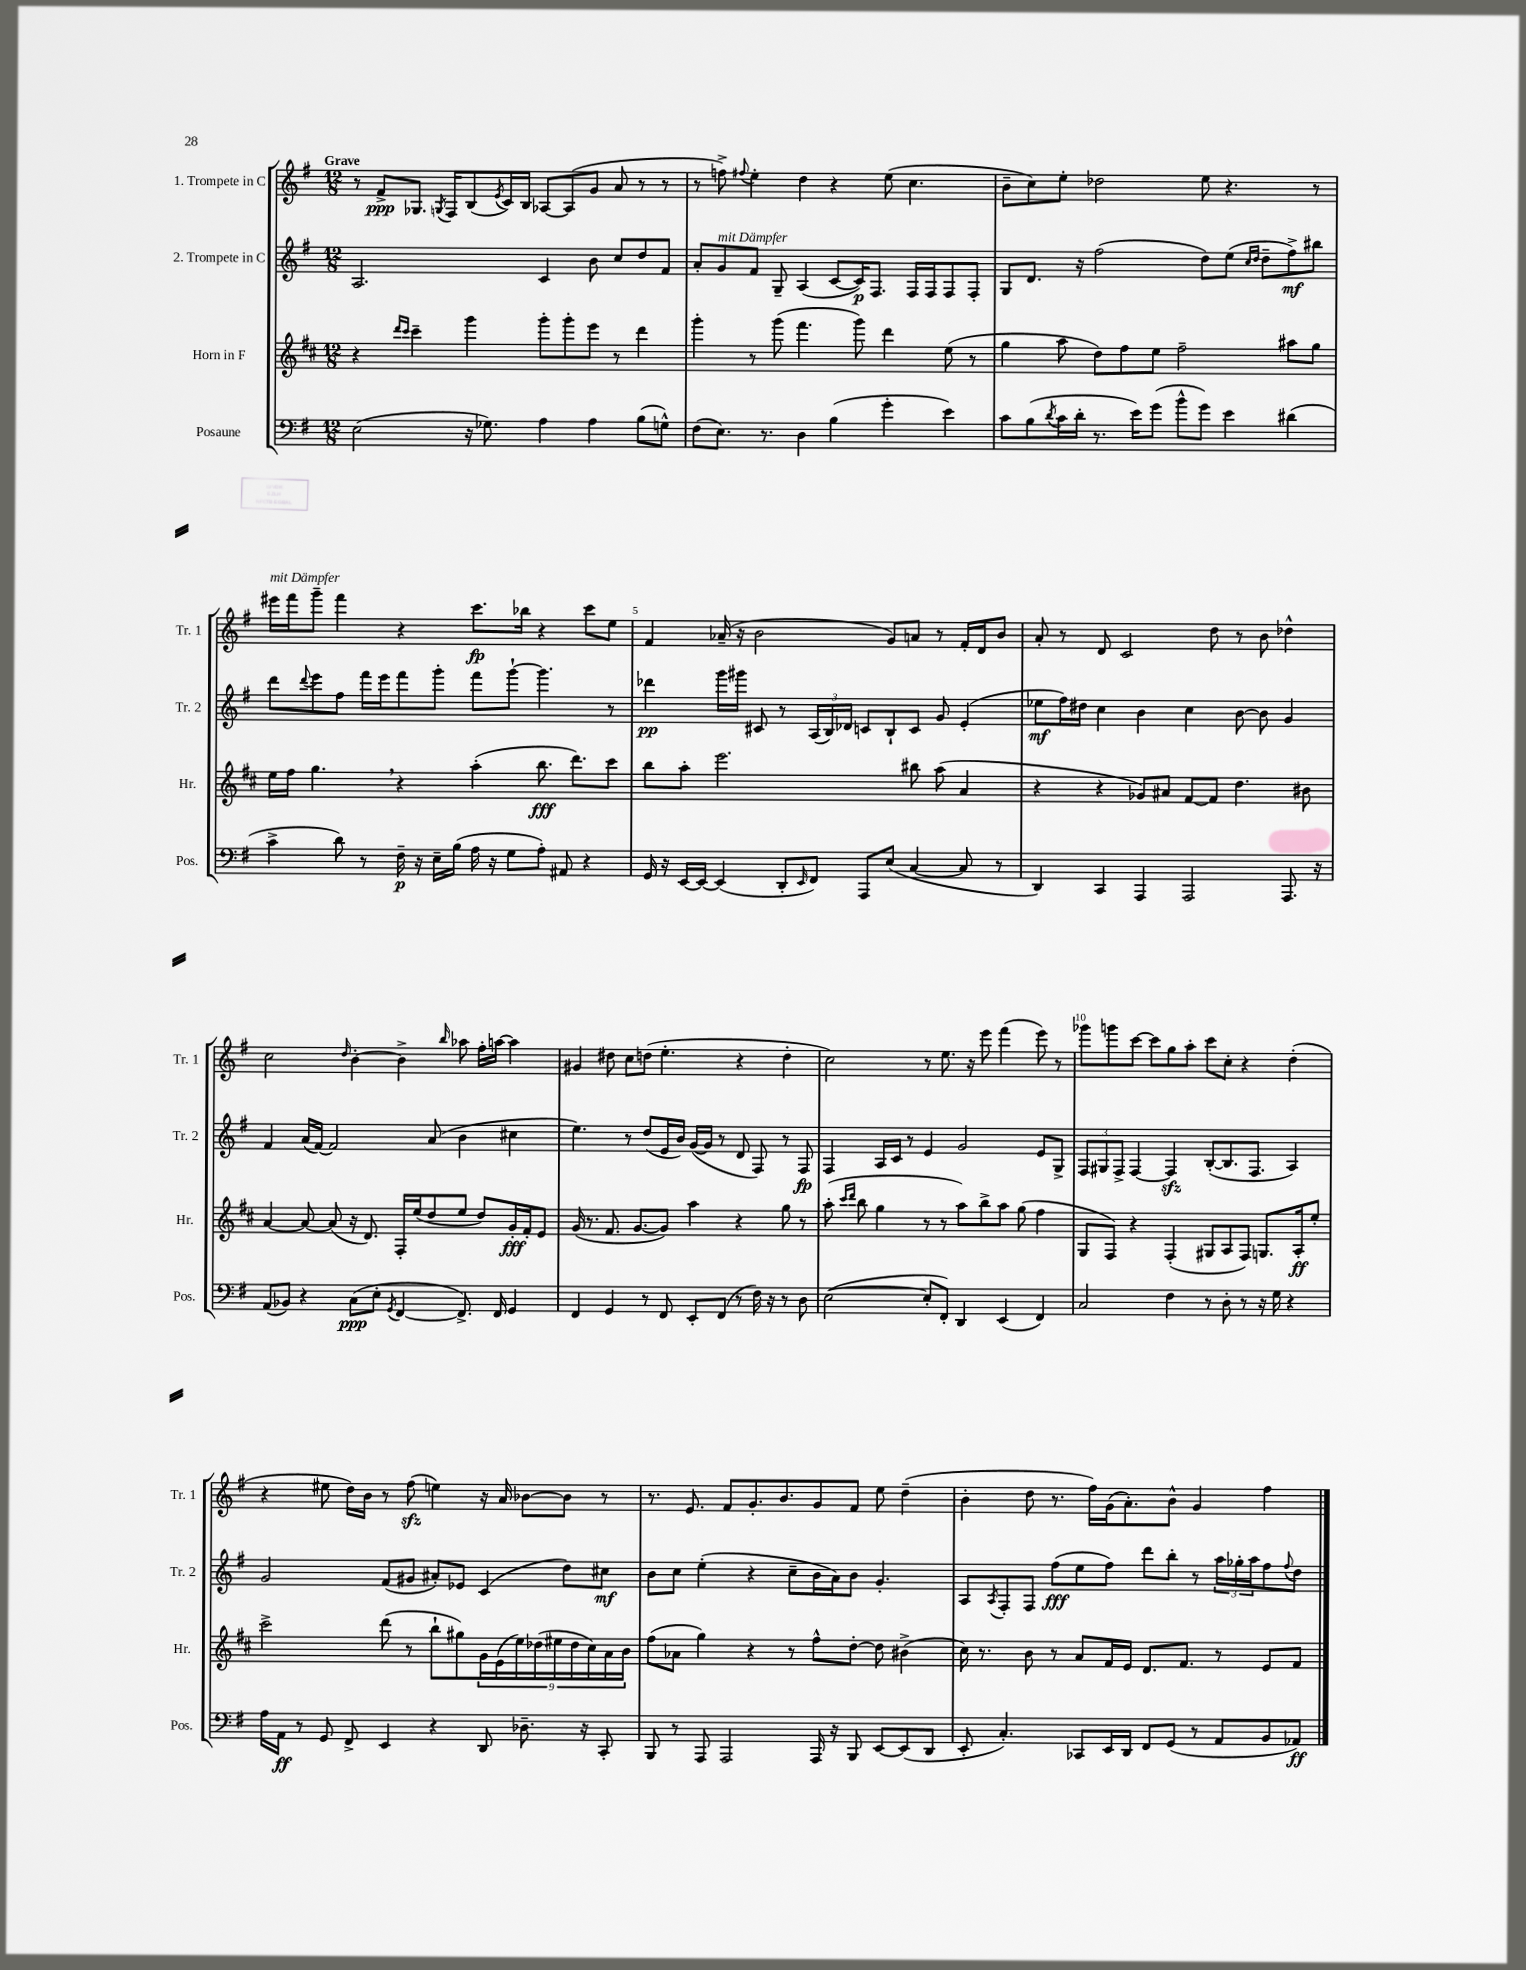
<<
\new StaffGroup <<
\new Staff = "s0" \with { instrumentName = "1. Trompete in C" shortInstrumentName = "Tr. 1" } {
    \clef treble \key g \major \numericTimeSignature \time 12/8 \tempo "Grave"
    r8 fis'8->\ppp ges8. \acciaccatura { g8 } fis16 b8( \acciaccatura { e'8 } c'16) b16 aes8~ aes8( g'8 a'8 r8 r8 |
    r8 f''8->) \appoggiatura { fis''8 } e''4-. d''4 r4 e''8( c''4. |
    b'8-- c''8) e''8-. des''2 e''8 r4. r8 |
    eis'''16^\markup { \italic "mit Dämpfer" } fis'''16 g'''8-- fis'''4 r4 c'''8.\fp bes''16 r4 c'''8 e''8 |
    fis'4 aes'16--( r16 b'2 g'8) a'8 r8 fis'16-. d'16 b'8 |
    a'8-. r8 d'8 c'2 d''8 r8 b'8 des''4-^ |
    c''2 \grace { d''16 } b'4~-. b'4-> \grace { b''16 } aes''8 fis''16-. a''16~ a''4 |
    gis'4 dis''8 c''8 d''8( e''4.-. r4 d''4-. |
    c''2) r8 e''8. r16 e'''8 fis'''4( e'''8) r8 |
    ges'''8 g'''8 c'''8~ c'''8 g''8 a''8-. c'''8 c''8-. r4 d''4-.( |
    r4 eis''8 d''16) b'16 r8 fis''8\sfz( e''4) r16 a'16 bes'8~ bes'8 r8 |
    r8. e'8. fis'8 g'8.-. b'8. g'8 fis'8 e''8 d''4--( |
    b'4-. d''8 r8. fis''16) g'16( a'8.-.) b'8-^ g'4 fis''4 \bar "|." |
}
\new Staff = "s1" \with { instrumentName = "2. Trompete in C" shortInstrumentName = "Tr. 2" } {
    \clef treble \key g \major \numericTimeSignature \time 12/8
    a2. c'4 b'8 c''8 d''8 fis'8 |
    a'8-. g'8^\markup { \italic "mit Dämpfer" } fis'8 g8-- a4( c'8~ c'16\p) fis8. fis16 fis16 fis8 fis8-. |
    g8 d'8. r16 fis''2( d''8) e''8( \grace { c''16 d''16 } d''8-- fis''8->\mf) bis''8 |
    d'''8 \appoggiatura { d'''8 } e'''8 fis''8 fis'''16 e'''16 fis'''8 g'''8-. fis'''8 g'''8~-! g'''4. r8 |
    des'''4\pp g'''16 gis'''16 cis'8 r8 \tuplet 3/2 { a16( b16) des'16 } c'8 b8-! c'8 g'8 e'4-.( |
    ees''8\mf fis''16) dis''16 c''4 b'4 c''4 b'8~ b'8 g'4 |
    fis'4 a'16( fis'16~) fis'2 a'8( b'4 cis''4 |
    e''4.) r8 d''8( e'16 b'16) g'16~( g'16 r8 d'8 fis8) r8 fis8\fp |
    fis4 a16 c'16 r8 e'4 g'2 e'8 g8-> |
    \tuplet 3/2 { fis8 gis8 fis8-> } fis4~ fis4\sfz b8~-.( b8. fis8. a4) |
    g'2 fis'8( gis'8 ais'8-.) ees'8 c'4( d''8) cis''8\mf |
    b'8 c''8 e''4-.( r4 c''8-- b'16 a'16) b'8 g'4.-. |
    a8 \acciaccatura { a8 } fis8-. fis8 fis''8\fff( e''8 fis''8) d'''8 b''8-. r8 \tuplet 3/2 { a''16 ges''16-. a''16 } fis''8 \appoggiatura { fis''8 } d''8 \bar "|." |
}
\new Staff = "s2" \with { instrumentName = "Horn in F" shortInstrumentName = "Hr." } {
    \clef treble \key d \major \numericTimeSignature \time 12/8
    r4 \grace { d'''16 cis'''16 } cis'''4-- g'''4 g'''8-. g'''8-. e'''8 r8 d'''4 |
    g'''4-. r8 g'''8( fis'''4. g'''8) d'''4 e''8( r8 |
    g''4 a''8 d''8) fis''8 e''8 fis''2-- ais''8 g''8 |
    e''16 fis''16 g''4. \breathe r4 a''4-.( b''8.\fff d'''8.) cis'''8 |
    b''8 a''8-. e'''2. bis''8 a''8( a'4 |
    r4 r4 ges'8) ais'8 fis'8~ fis'8 d''4. bis'8 |
    a'4~ a'8~ a'8( r16 d'8.) fis16-. e''16( d''8 e''8 d''8) g'16-.\fff fis'16-. e'8 |
    g'16( r8. fis'8. g'8.~ g'8) a''4 r4 g''8 r8 |
    a''8-.( \grace { cis'''16 d'''16 } b''8 g''4 r8 r8 a''8) b''8-> a''8 g''8( fis''4 |
    g8 fis8) r4 fis4-.( gis8 a8 fis8) g8. a16-.\ff e''8-. |
    cis'''2-> d'''8( r8 b''8-! gis''8) \tuplet 9/8 { g'16 e'16( e''16) des''16( eis''16 des''16 cis''16) a'16 b'16 } |
    fis''8( aes'8 g''4) r4 r8 fis''8-^ d''8~-. d''8 bis'4->( |
    cis''16) r8. b'8 r8 a'8 fis'16 e'16 d'8. fis'8. r8 e'8 fis'8 \bar "|." |
}
\new Staff = "s3" \with { instrumentName = "Posaune" shortInstrumentName = "Pos." } {
    \clef bass \key g \major \numericTimeSignature \time 12/8
    e2( r16 ges8.) a4 a4 b8( g8-^) |
    fis8( e8.) r8. d4 b4( g'4-. e'4) |
    c'8 b8( \acciaccatura { d'8 } c'16 d'16-. r8. e'16) g'8( b'8-^ g'8) e'4 dis'4( |
    c'4-> d'8) r8 fis16--\p r16 e16-- b16( a16 r16 g8 a8-.) ais,8 r4 |
    g,16 r16 e,16~ e,16~ e,4( d,8-. \grace { e,16 } fis,8) a,,8 e8( c4~ c8 r8 |
    d,4) c,4 a,,4 a,,2 a,,8. r16 |
    a,8( bes,8) r4 c8\ppp( e8-. \acciaccatura { g,8 } fis,4~ fis,8.->) fis,16 g,4 |
    fis,4 g,4 r8 fis,8 e,8-. fis,8( r8 fis16) r16 r8 d8 |
    e2~( e8-. fis,8-.) d,4 e,4( fis,4) |
    c2 fis4 r8 d8-. r8 r16 g16 r4 |
    a16 a,16\ff r8 g,8 fis,8-> e,4 r4 d,8 des8.-- r16 c,8-. |
    b,,8 r8 a,,8 a,,2 a,,16 r16 b,,8 e,8~ e,8( d,8 |
    e,8-. c4.-.) ces,8 e,16 d,16 fis,8 g,8( r8 a,8 b,8 aes,8\ff) \bar "|." |
}
>>
>>
\layout { \context { \Score \override BarNumber.break-visibility = ##(#f #t #t) barNumberVisibility = #(every-nth-bar-number-visible 5) } }
